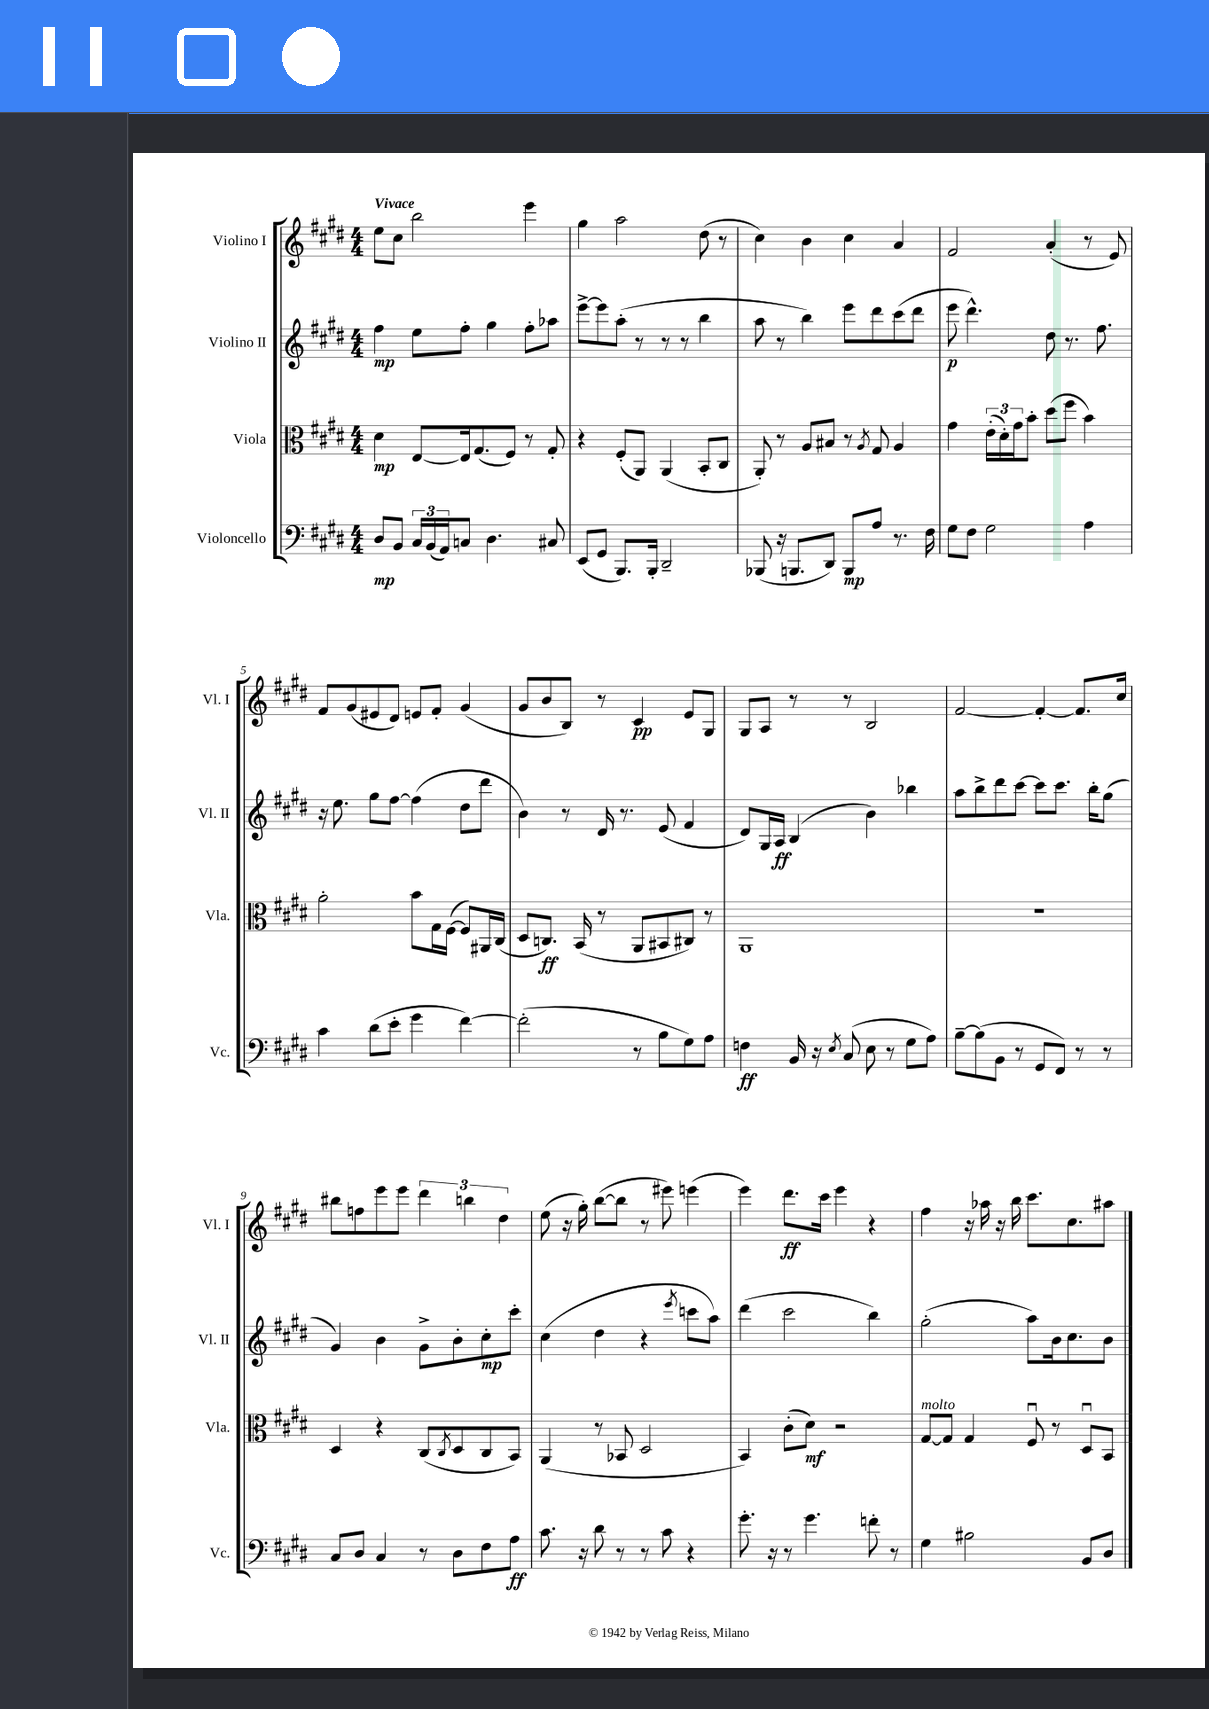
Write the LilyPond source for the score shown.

<<
\new StaffGroup <<
\new Staff = "s0" \with { instrumentName = "Violino I" shortInstrumentName = "Vl. I" } {
    \clef treble \key e \major \numericTimeSignature \time 4/4 \tempo "Vivace"
    e''8 cis''8 b''2 e'''4 |
    gis''4 a''2 dis''8( r8 |
    cis''4) b'4 cis''4 a'4 |
    fis'2 a'4-.( r8 e'8) |
    fis'8 gis'8( eis'8 dis'8) e'8 fis'8-. gis'4( |
    gis'8 b'8 b8) r8 cis'4\pp e'8 gis8 |
    gis8 a8 r8 r8 b2 |
    fis'2~ fis'4~-. fis'8. cis''16 |
    bis''8 f''8 e'''8 e'''8 \tuplet 3/2 { dis'''4 b''4 dis''4 } |
    e''8( r16 gis''16-.) b''8~( b''8 r8 eis'''8) e'''4( |
    e'''4) dis'''8.\ff cis'''16 e'''4 r4 |
    fis''4 r16 aes''16 r16 b''16 cis'''8. cis''8. ais''8 \bar "|." |
}
\new Staff = "s1" \with { instrumentName = "Violino II" shortInstrumentName = "Vl. II" } {
    \clef treble \key e \major \numericTimeSignature \time 4/4
    fis''4\mp e''8 fis''8-. gis''4 fis''8-. aes''8 |
    e'''8~-> e'''8 a''8-.( r8 r8 r8 b''4 |
    a''8 r8 b''4) e'''8 dis'''8 cis'''8( dis'''8 |
    e'''8\p dis'''4.-^) dis''8 r8. fis''8. |
    r16 e''8. gis''8 fis''8~ fis''4( dis''8 dis'''8 |
    b'4) r8 dis'16 r8. e'8( fis'4 |
    dis'8) gis16 a16\ff b4( b'4) bes''4 |
    a''8 b''8-> dis'''8 cis'''8~ cis'''8 cis'''8. b''16-. gis''8( |
    gis'4) b'4 gis'8-> b'8-. cis''8-.\mp cis'''8-. |
    cis''4( dis''4 r4 \acciaccatura { e'''8 } c'''8 a''8) |
    dis'''4( cis'''2 b''4) |
    gis''2-.( a''8) b'16 cis''8. b'8 \bar "|." |
}
\new Staff = "s2" \with { instrumentName = "Viola" shortInstrumentName = "Vla." } {
    \clef alto \key e \major \numericTimeSignature \time 4/4
    dis'4\mp e8~ e16 gis8.( fis8) r8 gis8-. |
    r4 fis8-.( a,8) a,4( b,8-. cis8 |
    a,8-.) r8 a8 bis8 r8 \acciaccatura { a8 } gis8 a4 |
    gis'4 \tuplet 3/2 { e'16-.( dis'16-.) gis'16 } b'8-. dis''8( fis''8 b'4) |
    a'2-. b'8 gis16 fis16~( fis8) ais,16 cis16( |
    dis8 c8.\ff) b,16( r8 a,8 bis,8 cis8) r8 |
    a,1 |
    r1 |
    dis4 r4 cis8( \acciaccatura { cis8 } dis8 cis8 b,8) |
    a,4( r8 bes,8 dis2 |
    b,4) cis'8-.( dis'8\mf) r2 |
    gis8~^\markup { \italic "molto" } gis8 gis4 fis8\downbow r8 dis8\downbow b,8 \bar "|." |
}
\new Staff = "s3" \with { instrumentName = "Violoncello" shortInstrumentName = "Vc." } {
    \clef bass \key e \major \numericTimeSignature \time 4/4
    dis8\mp b,8 \tuplet 3/2 { cis16 b,16( a,16) } c8 dis4. cis8 |
    e,8( gis,8 b,,8.) b,,16-. dis,2-- |
    bes,,8( r16 b,,8. dis,8) b,,8\mp a8 r8. fis16 |
    gis8 fis8 gis2 a4 |
    cis'4 dis'8( e'8-. gis'4 fis'4~) |
    fis'2-.( r8 b8 gis8) a8 |
    f4\ff b,16 r16 \acciaccatura { e8 } cis8( e8 r8 gis8 a8) |
    b8~-- b8( b,8 r8 gis,8 fis,8) r8 r8 |
    cis8 dis8 cis4 r8 dis8 fis8 a8\ff |
    cis'8. r16 dis'8 r8 r8 cis'8 r4 |
    gis'8.-. r16 r8 gis'4. f'8-. r8 |
    gis4 bis2 b,8 dis8 \bar "|." |
}
>>
>>
